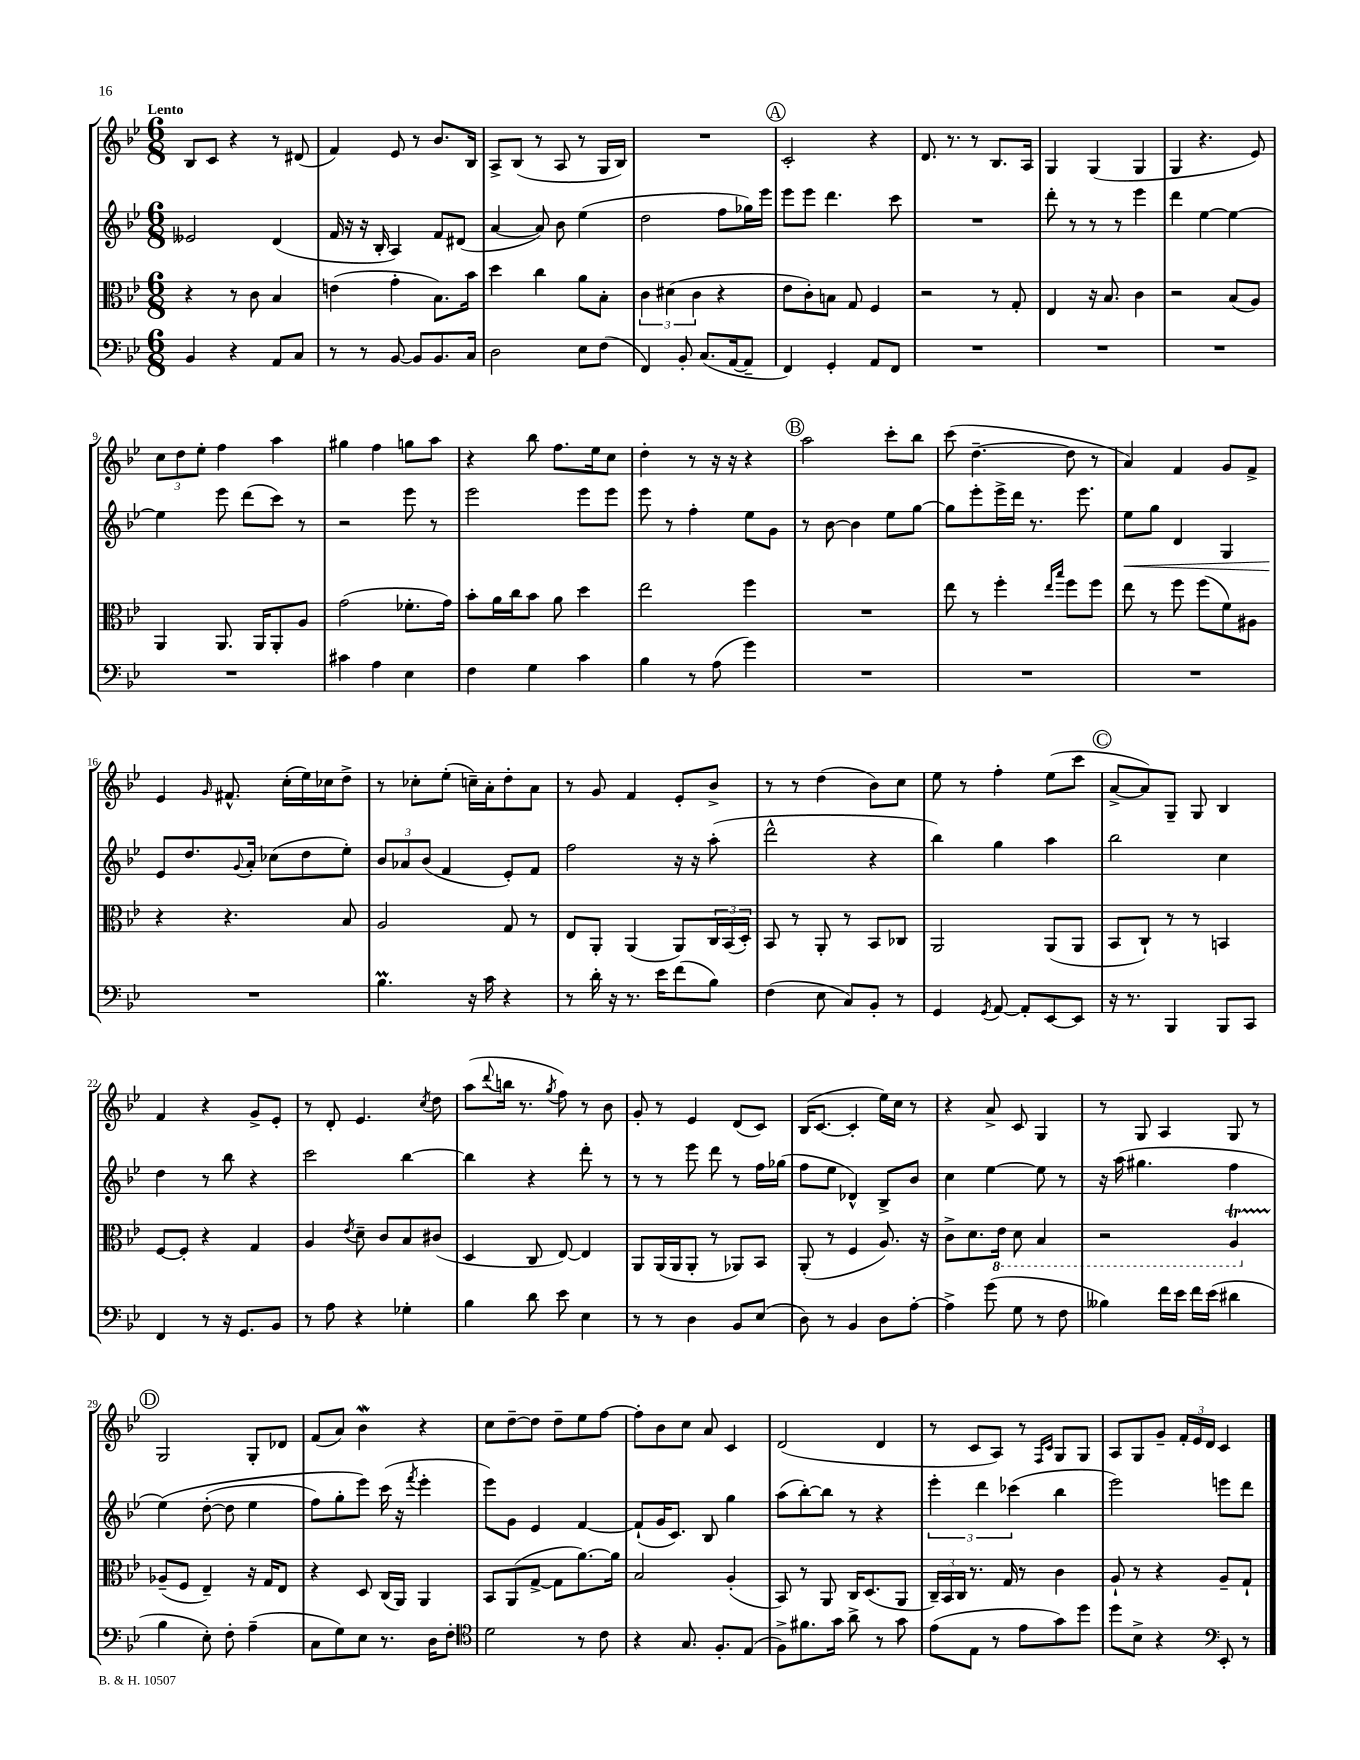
<<
\new StaffGroup <<
\new Staff = "s0" {
    \clef treble \key bes \major \numericTimeSignature \time 6/8 \tempo "Lento"
    bes8 c'8 r4 r8 dis'8( |
    f'4) ees'8 r8 bes'8. bes16 |
    a8-> bes8( r8 a8 r8 g16 bes16) |
    R2. |
    \mark \markup { \circle "A" } c'2-. r4 |
    d'8. r8. r8 bes8. a16 |
    g4 g4( g4 |
    g4 r4. ees'8) |
    \tuplet 3/2 { c''8 d''8 ees''8-. } f''4 a''4 |
    gis''4 f''4 g''8 a''8 |
    r4 bes''8 f''8. ees''16 c''8 |
    d''4-. r8 r16 r16 r4 |
    \mark \markup { \circle "B" } a''2 c'''8-. bes''8 |
    c'''8( d''4.~-- d''8 r8 |
    a'4) f'4 g'8 f'8-> |
    ees'4 \grace { g'16 } fis'8.-^ c''16-.( ees''16) ces''16 d''8-> |
    r8 ces''8-. ees''8-.( c''16--) a'16-. d''8-. a'8 |
    r8 g'8 f'4 ees'8-. bes'8-> |
    r8 r8 d''4( bes'8) c''8 |
    ees''8 r8 f''4-. ees''8( c'''8 |
    \mark \markup { \circle "C" } a'8~-> a'8) g8-- g8 bes4 |
    f'4 r4 g'8-> ees'8-. |
    r8 d'8-. ees'4. \acciaccatura { c''8 } d''8 |
    a''8( \appoggiatura { d'''8 } b''16 r8. \acciaccatura { g''8 } f''8) r8 bes'8 |
    g'8-. r8 ees'4 d'8( c'8) |
    bes16( c'8.~ c'4-. ees''16) c''16 r8 |
    r4 a'8-> c'8 g4 |
    r8 g8 a4 g8 r8 |
    \mark \markup { \circle "D" } g2 g8-. des'8 |
    f'8( a'8) bes'4\mordent r4 |
    c''8 d''8~-- d''8 d''8-- ees''8 f''8~ |
    f''8-. bes'8 c''8 a'8 c'4 |
    d'2( d'4 |
    r8 c'8 a8) r8 \grace { f16 c'16 } g8 g8 |
    a8 g8 g'8-- \tuplet 3/2 { f'16-. ees'16 d'16 } c'4 \bar "|." |
}
\new Staff = "s1" {
    \clef treble \key bes \major \numericTimeSignature \time 6/8
    eeses'2 d'4( |
    f'16 r16 r16 bes16-. a4) f'8 dis'8( |
    a'4~ a'8) bes'8 ees''4( |
    d''2 f''8 ges''16) ees'''16 |
    \mark \markup { \circle "A" } ees'''8 ees'''8 d'''4. c'''8 |
    R2. |
    d'''8-. r8 r8 r8 ees'''4 |
    d'''4 ees''4~ ees''4~ |
    ees''4 ees'''8 d'''8( c'''8) r8 |
    r2 ees'''8 r8 |
    ees'''2 ees'''8 ees'''8 |
    ees'''8 r8 f''4-. ees''8 g'8 |
    \mark \markup { \circle "B" } r8 bes'8~ bes'4 ees''8 g''8~ |
    g''8 ees'''8-. ees'''16-> d'''16 r8. ees'''8. |
    ees''8\< g''8 d'4 g4 |
    ees'8\! d''8. \appoggiatura { g'8 } a'16-. ces''8( d''8 ees''8-.) |
    \tuplet 3/2 { bes'8 aes'8 bes'8( } f'4 ees'8-.) f'8 |
    f''2 r16 r16 a''8-.( |
    d'''2-^ r4 |
    bes''4) g''4 a''4 |
    \mark \markup { \circle "C" } bes''2 c''4 |
    d''4 r8 bes''8 r4 |
    c'''2 bes''4~ |
    bes''4 r4 d'''8-. r8 |
    r8 r8 ees'''8 d'''8 r8 f''16 ges''16( |
    f''8 ees''8 des'4-^) bes8-> bes'8 |
    c''4 ees''4~ ees''8 r8 |
    r16 a''16( gis''4. f''4 |
    \mark \markup { \circle "D" } ees''4)\( d''8~-.( d''8 ees''4 |
    f''8) g''8-. ees'''8\) c'''16( r16 \acciaccatura { f'''8 } ees'''4-. |
    ees'''8) g'8 ees'4 f'4~ |
    f'8-!( g'16 c'8.) bes8 g''4 |
    a''8( bes''8~-.) bes''8 r8 r4 |
    \tuplet 3/2 { ees'''4-. d'''4 ces'''4( } bes''4 |
    ees'''2) e'''8 d'''8 \bar "|." |
}
\new Staff = "s2" {
    \clef alto \key bes \major \numericTimeSignature \time 6/8
    r4 r8 c'8 bes4 |
    e'4( g'4-. bes8.) bes'16 |
    d''4 c''4 a'8 bes8-. |
    \tuplet 3/2 { c'4 dis'4( c'4 } r4 |
    \mark \markup { \circle "A" } ees'8 c'8-.) b8 g8 f4 |
    r2 r8 g8-. |
    ees4 r16 bes8. c'4 |
    r2 bes8( a8) |
    a,4 a,8. a,16 a,8-. a8 |
    g'2( fes'8.-. g'16) |
    bes'8-. a'16 c''16 bes'8 a'8 d''4 |
    ees''2 f''4 |
    \mark \markup { \circle "B" } R2. |
    ees''8 r8 f''4-. \grace { ees''16 bes''16 } f''8 f''8 |
    ees''8 r8 f''8 f''8( f'8) ais8 |
    r4 r4. bes8 |
    a2 g8 r8 |
    ees8 a,8-. a,4( a,8) \tuplet 3/2 { c16 bes,16( d16-.) } |
    bes,8 r8 a,8-. r8 bes,8 ces8 |
    a,2 a,8( a,8 |
    \mark \markup { \circle "C" } bes,8 c8-!) r8 r8 b,4 |
    f8~ f8-. r4 g4 |
    a4 \acciaccatura { ees'8 } d'8-- c'8 bes8 cis'8( |
    d4 c8 ees8~) ees4 |
    a,8 a,16( a,16 a,8-. r8 aes,8) bes,8 |
    a,8-.( r8 f4 a8.) r16 |
    c'8-> d'8. \ottava #-1 ees16 d8 bes,4 |
    r2 a,4\startTrillSpan \ottava #0 |
    \mark \markup { \circle "D" } aes8--\stopTrillSpan( f8 ees4--) r16 g16 ees8 |
    r4 d8 c16( a,16) a,4 |
    bes,8 a,8( g8~-> g8 a'8.~) a'16 |
    bes2 a4-.( |
    bes,8) r8 a,8 c16 d8.( a,8 |
    \tuplet 3/2 { c16--) bes,16 c16 } r8. g16 r8 c'4 |
    a8-! r8 r4 a8-- g8-! \bar "|." |
}
\new Staff = "s3" {
    \clef bass \key bes \major \numericTimeSignature \time 6/8
    bes,4 r4 a,8 c8 |
    r8 r8 bes,8~ bes,8 bes,8. c16 |
    d2 ees8 f8( |
    f,4) bes,8-. c8.( a,16~ a,8-- |
    \mark \markup { \circle "A" } f,4) g,4-. a,8 f,8 |
    R2. |
    R2. |
    R2. |
    R2. |
    cis'4 a4 ees4 |
    f4 g4 c'4 |
    bes4 r8 a8( g'4) |
    \mark \markup { \circle "B" } R2. |
    R2. |
    R2. |
    R2. |
    bes4.\prall r16 c'16 r4 |
    r8 d'16-. r16 r8. ees'16 f'8( bes8) |
    f4( ees8 c8) bes,8-. r8 |
    g,4 \acciaccatura { g,8 } a,8~ a,8-. ees,8~ ees,8 |
    \mark \markup { \circle "C" } r16 r8. bes,,4 bes,,8 c,8 |
    f,4 r8 r16 g,8. bes,8 |
    r8 a8 r4 ges4-. |
    bes4 d'8 ees'8 ees4 |
    r8 r8 d4 bes,8 ees8( |
    d8) r8 bes,4 d8 a8~-. |
    a4-> g'8( g8 r8 f8 |
    beses4) f'16 ees'16 f'16 ees'16( dis'4 |
    \mark \markup { \circle "D" } bes4 ees8-.) f8-. a4--( |
    c8 g8) ees8 r8. d16 f8-. |
    \clef tenor d'2 r8 c'8 |
    r4 g8. f8.-. ees8( |
    f8->) fis'8. g'16 a'8-> r8 g'8 |
    ees'8( ees8 r8 ees'8 g'8) d''8 |
    d''8 bes8-> r4 \clef bass ees,8-. r8 \bar "|." |
}
>>
>>
